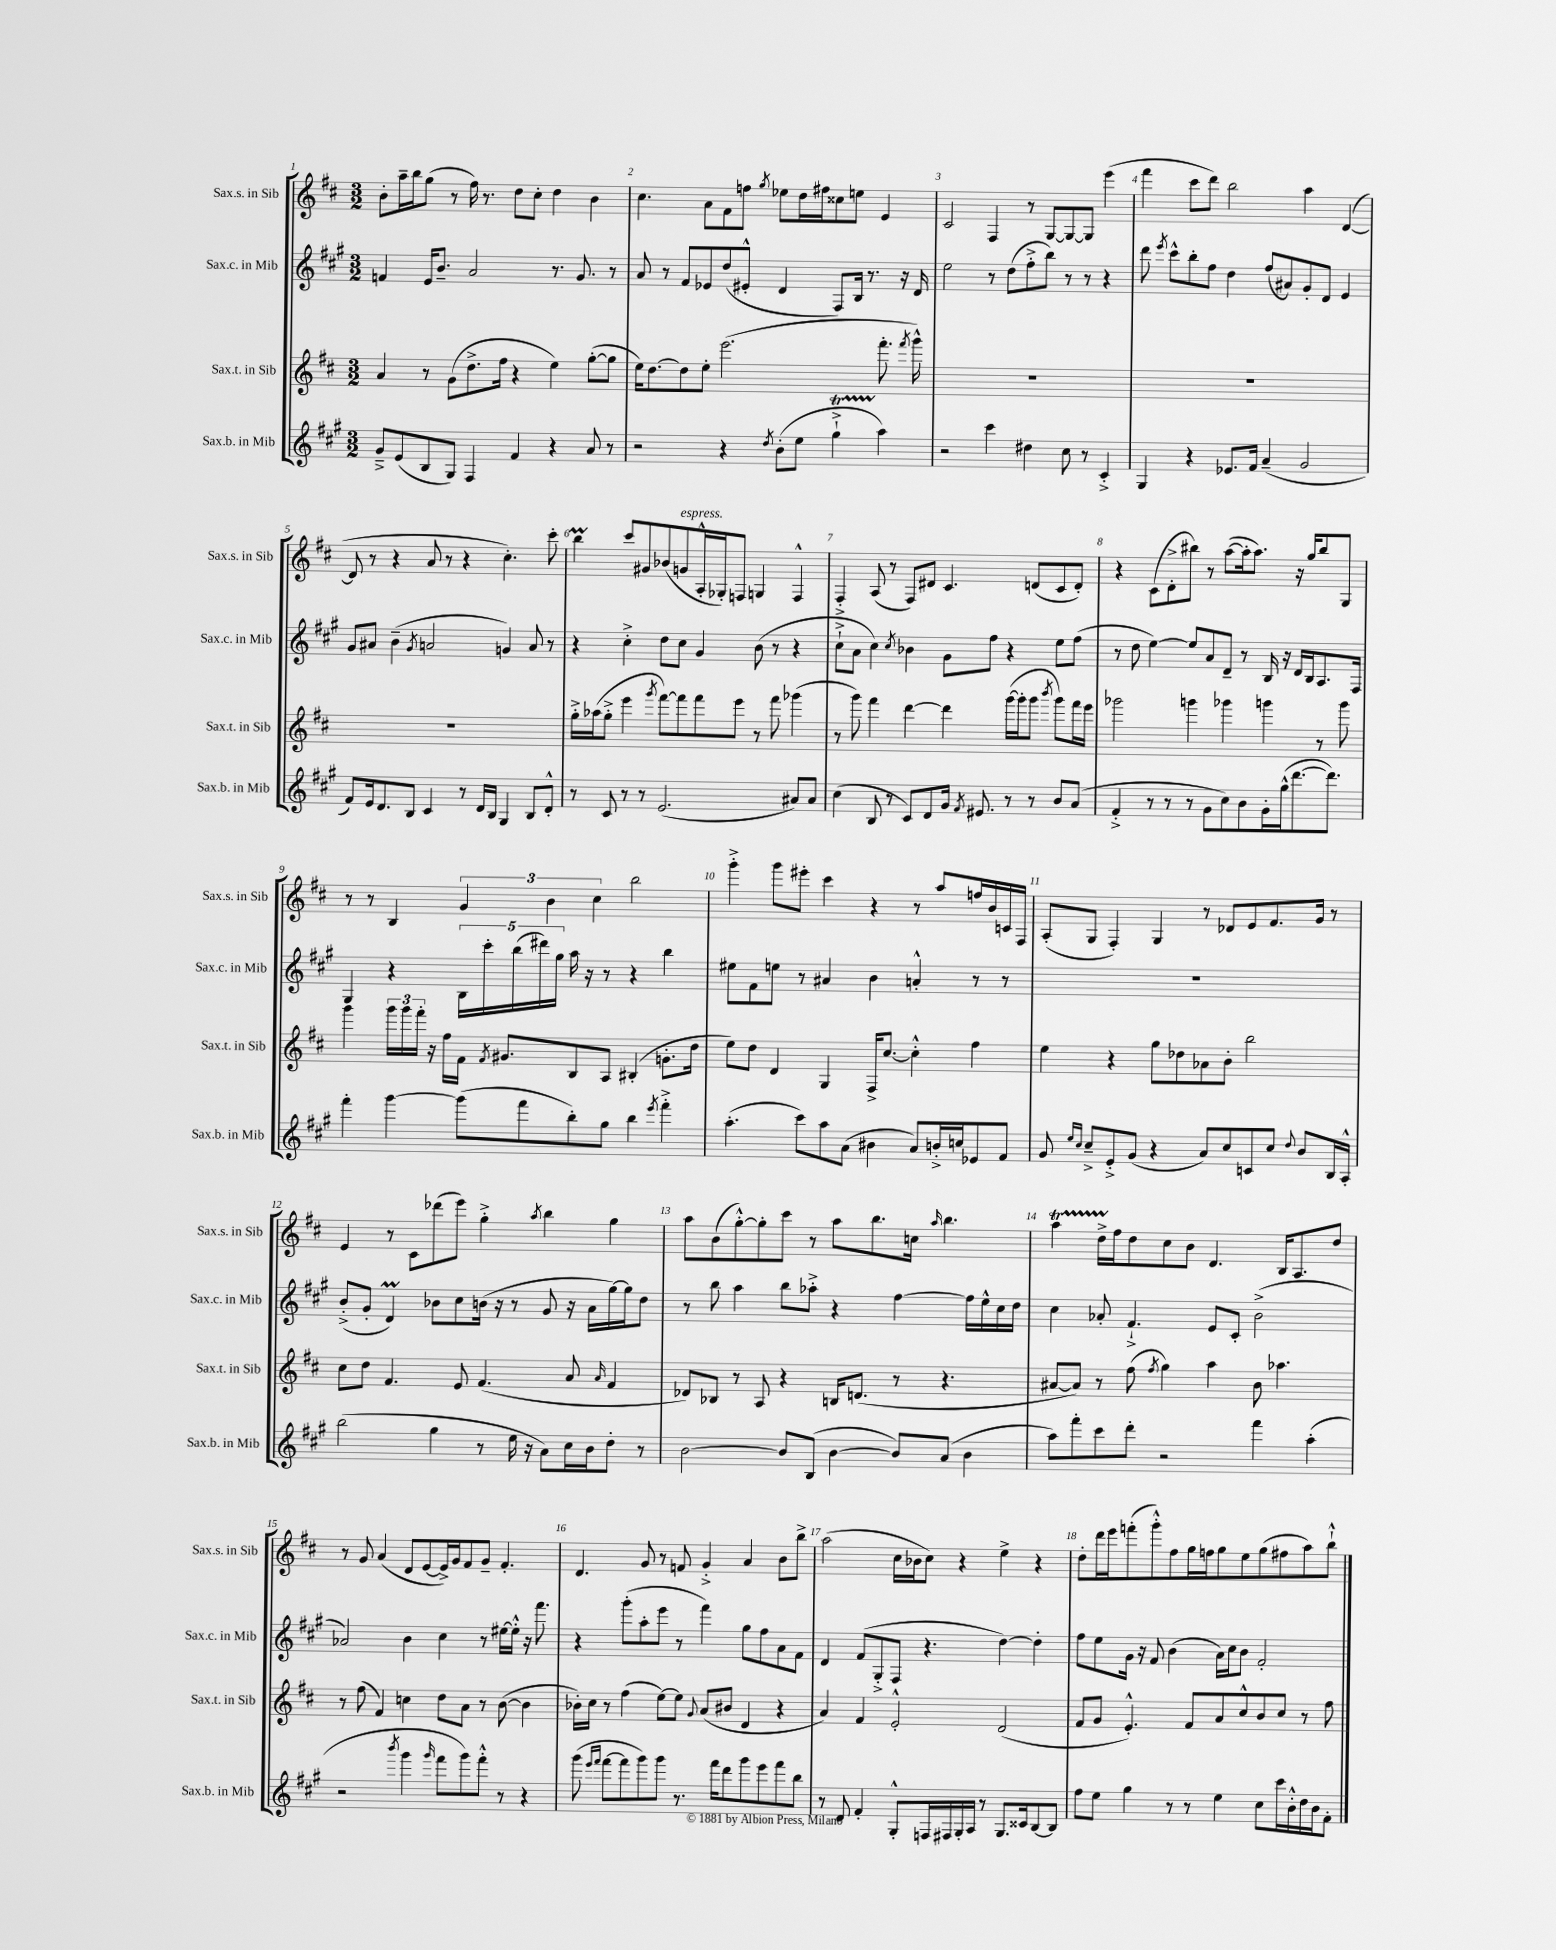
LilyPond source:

<<
\new StaffGroup <<
\new Staff = "s0" \with { instrumentName = "Sax.s. in Sib" shortInstrumentName = "Sax.s. in Sib" } {
    \clef treble \key d \major \numericTimeSignature \time 3/2
    \autoBeamOff b'8[-. a''16-- b''16 g''8]( r8 fis''16) r8. d''8[ cis''8]-. d''4 b'4 |
    cis''4. a'8[ fis'8 f''8] \acciaccatura { g''8 } ees''8[ d''16 fis''16 cisis''8 e''8] e'4 |
    cis'2 fis4 r8 g8[~ g8~ g8] e'''4( |
    fis'''4 cis'''8[ d'''8]) b''2 a''4 d'4~( |
    d'8 r8 r4 a'8 r8 r4 cis''4.-.) cis'''8-. |
    b''4\prall cis'''8[ gis'8 bes'8( g'8^\markup { \italic "espress." } a16-.-^ ges16-.) f8] g4 f4-^ |
    fis4-.-> a8( r8 fis8[) dis'8] cis'4. d'8[( cis'8 d'8]-.) |
    r4 cis'8[( d'8-.-> bis''8]) r8 a''8[~( a''16-. a''8.]) r16 g''16[ bis''8 g8] |
    r8 r8 b4 \tuplet 3/2 { g'4 b'4 cis''4 } b''2 |
    g'''4-.-> g'''8[ eis'''8]-. cis'''4 r4 r8 a''8[ f''16 b'16 c'16 fis16] |
    a8[-.( g8] fis4-.) g4 r8 des'8[ e'8 fis'8. g'16] r8 |
    e'4 r8 cis'8[ des'''8( e'''8]) g''4-.-> \acciaccatura { a''8 } b''4 g''4 |
    a''8[ b'8( g''8~-.-^) g''8-. cis'''8] r8 a''8[ b''8. c''16] \grace { a''16 } b''4. |
    a''4\startTrillSpan d''16[-> fis''16\stopTrillSpan d''8 cis''8 b'8] d'4. b16[ a8. d''8] |
    r8 g'8 a'4( d'8[ e'8~ e'16->) g'16 fis'8 g'8]-- fis'4.-. |
    d'4. g'8 r8 f'8 g'4-.-> a'4 b'8[ b''8]-> |
    a''2( cis''16[ bes'16 cis''8]) r4 e''4-> r4 |
    d''8[-. d'''16 e'''16 f'''8-.( g'''8-.-^) fis''8 g''16 f''16 g''8 e''8 g''8( fis''8 a''8) b''8]-!-^ \bar "|." |
}
\new Staff = "s1" \with { instrumentName = "Sax.c. in Mib" shortInstrumentName = "Sax.c. in Mib" } {
    \clef treble \key a \major \numericTimeSignature \time 3/2
    \autoBeamOff f'4 e'16[ b'8.]-- a'2 r8. gis'8. r8 |
    a'8 r8 fis'8[ ees'8 d''8( eis'8]-.-^ d'4 fis8[) b16] r8. r16 d'16 |
    e''2 r8 d''8[( fis''8-.-> b''8]) r8 r8 r4 |
    d'''8 \acciaccatura { e'''8 } cis'''8[-^ b''8-. fis''8] d''4 fis''8[( ais'8) gis'8-. d'8] e'4 |
    gis'8[ ais'8] b'4--( \acciaccatura { gis'8 } a'2 g'4) a'8 r8 |
    r4 cis''4-.-> d''8[ cis''8] gis'4 b'8( r8 r4 |
    cis''8[-!-> a'8] cis''4) \acciaccatura { cis''8 } bes'4 gis'8[ fis''8] r4 e''8[ fis''8]( |
    r8 d''8 e''4~) e''8[ a'8 d'8]-- r8 b16 r16 d'16[ b16 a8. fis16] |
    gis4 r4 \tuplet 5/4 { b16[ cis'''16-. b''16( dis'''16) gis''16] } a''16 r16 r8 r4 b''4 |
    eis''8[ fis'8 e''8] r8 ais'4 b'4 a'4-.-^ r8 r8 |
    R1. |
    b'8[-.->( gis'8]-. d'4\prall) bes'8[ cis''8 b'16]( r16 r8 gis'8 r16 a'16[ gis''16~) gis''16 d''8] |
    r8 b''8 a''4 b''8[ aes''8]-.-> r4 fis''4~ fis''16[ e''16-^ cis''16 d''16] |
    cis''4 aes'8-. fis'4.-!-> e'8[ cis'8]-. b'2->( |
    aes'2) b'4 cis''4 r8 eis''16[~ eis''16]-.-^ r16 fis'''8. |
    r4 gis'''8[-.( a''8-. e'''8] r8 fis'''4) gis''8[ fis''8 a'8 fis'8] |
    d'4 fis'8[( gis8-.-> fis8] r4. d''4~) d''4-. |
    fis''8[ e''8 gis'16] r16 fis'8 b'4( a'16[) cis''16 b'8] fis'2-. \bar "|." |
}
\new Staff = "s2" \with { instrumentName = "Sax.t. in Sib" shortInstrumentName = "Sax.t. in Sib" } {
    \clef treble \key d \major \numericTimeSignature \time 3/2
    \autoBeamOff a'4 r8 g'8[( d''8.-> fis''16] r4 e''4) g''8[~-.( g''8] |
    e''16[) d''8.~ d''8 e''8]-. e'''2.( fis'''8.-. \acciaccatura { fis'''8 } g'''16-^) |
    R1. |
    R1. |
    R1. |
    g''16[-.-> aes''16( g''8]-.-> e'''4 \acciaccatura { g'''8 } fis'''8[~) fis'''8 fis'''8 e'''8] r8 fis'''8 ges'''4( |
    r8 g'''8) fis'''4 d'''4~ d'''4 g'''16[~( g'''16-. g'''8] \acciaccatura { b'''8 } g'''8[) fis'''16 e'''16] |
    ges'''2 g'''4 ges'''4 g'''4 r8 g'''8 |
    g'''4 \tuplet 3/2 { g'''16[ g'''16 fis'''16]-. } r16 fis''16[ fis'16] \acciaccatura { fis'8 } gis'8.[ b8 a8] bis4-.( g'8.[-. d''16] |
    e''8[) d''8] d'4 g4 fis16[-> cis''8.]~ cis''4-.-^ fis''4 |
    e''4 r4 g''8[ des''8 aes'8 b'8]-. b''2 |
    cis''8[ d''8] fis'4. e'8 fis'4.( a'8 \grace { a'16 } fis'4 |
    des'8[) bes8] r8 a8 r4 b16[ d'8.]( r8 r4. |
    ais'8[~ ais'8]) r8 fis''8( \acciaccatura { fis''8 } g''4) a''4 b'8 aes''4. |
    r8 fis''8( fis'4) c''4 d''8[ a'8] r8 b'8~( b'4 |
    bes'16[-.) cis''16] r8 fis''4( e''8[~) e''8] \appoggiatura { g'8 } a'8[( bis'8] d'4 r4 |
    a'4) fis'4 e'2-.-^ d'2( |
    fis'8[ g'8] e'4.-.-^) fis'8[ a'8 cis''8-^ b'8 cis''8] r8 fis''8 \bar "|." |
}
\new Staff = "s3" \with { instrumentName = "Sax.b. in Mib" shortInstrumentName = "Sax.b. in Mib" } {
    \clef treble \key a \major \numericTimeSignature \time 3/2
    \autoBeamOff gis'8[---> e'8( b8 gis8]) fis4 fis'4 r4 a'8 r8 |
    r2 r4 \acciaccatura { d''8 } b'8[-.( e''8] gis''4-!->\startTrillSpan a''4\stopTrillSpan) |
    r2 cis'''4 dis''4 cis''8 r8 cis'4-.-> |
    gis4 r4 ees'8.[ fis'16] a'4--( gis'2 |
    fis'8[) e'16 d'8. b8] cis'4 r8 d'16[ b16] gis4 b8[ d'8]-.-^ |
    r8 cis'8 r8 r8 e'2.( ais'8[) ais'8] |
    cis''4( b8 r8 cis'8[) d'8 gis'16] \acciaccatura { fis'8 } eis'8. r8 r8 b'8[ a'8]( |
    fis'4-.-> r8 r8 r8 gis'8[ cis''8) b'8 gis'16-. gis''16-^( d'''8.~ d'''8.]) |
    fis'''4-. gis'''4~ gis'''8[( fis'''8 b''8-.) gis''8] b''4 \acciaccatura { e'''8 } fis'''4-.-> |
    a''4.-.( cis'''8[) a''8 a'8]( bis'4 a'8[) b'16-.-> c''16 ees'8 fis'8] |
    gis'8 \grace { e''16[ cis''16] } cis''8[---> e'8-.-> gis'8]( r4 a'8[) cis''8 c'8 cis''8] \appoggiatura { d''8 } b'8[ b16 a16]-.-^ |
    b''2( gis''4 r8 e''16 r16 a'8[) cis''16 b'16 d''8]-. r8 |
    b'2~ b'8[ b8]( b'4~ b'8[) a'8]( b'4 |
    a''8[) fis'''8-. cis'''8 d'''8]-. r2 fis'''4 a''4-.( |
    r2 \acciaccatura { b'''8 } gis'''4 \grace { gis'''16 } fis'''8[ gis'''8) fis'''8]-.-^ r8 r4 |
    gis'''8( \grace { e'''16[ fis'''16] } fis'''8[~ fis'''8 gis'''8) gis'''8] r8. fis'''16[ d'''8 gis'''8 e'''8 fis'''8 b''8] |
    r8 d'8 fis'4-. gis8[-.-^ f16 fis16 gis16-. a16] r8 gis8.[ cisis'16 b8~ b8] |
    fis''8[ e''8] gis''4 r8 r8 e''4 cis''8[ cis'''16 b'16-.-^ d''16 b'16 fis'8]-. \bar "|." |
}
>>
>>
\layout { \context { \Score \override BarNumber.break-visibility = ##(#f #t #t) barNumberVisibility = #all-bar-numbers-visible } }
